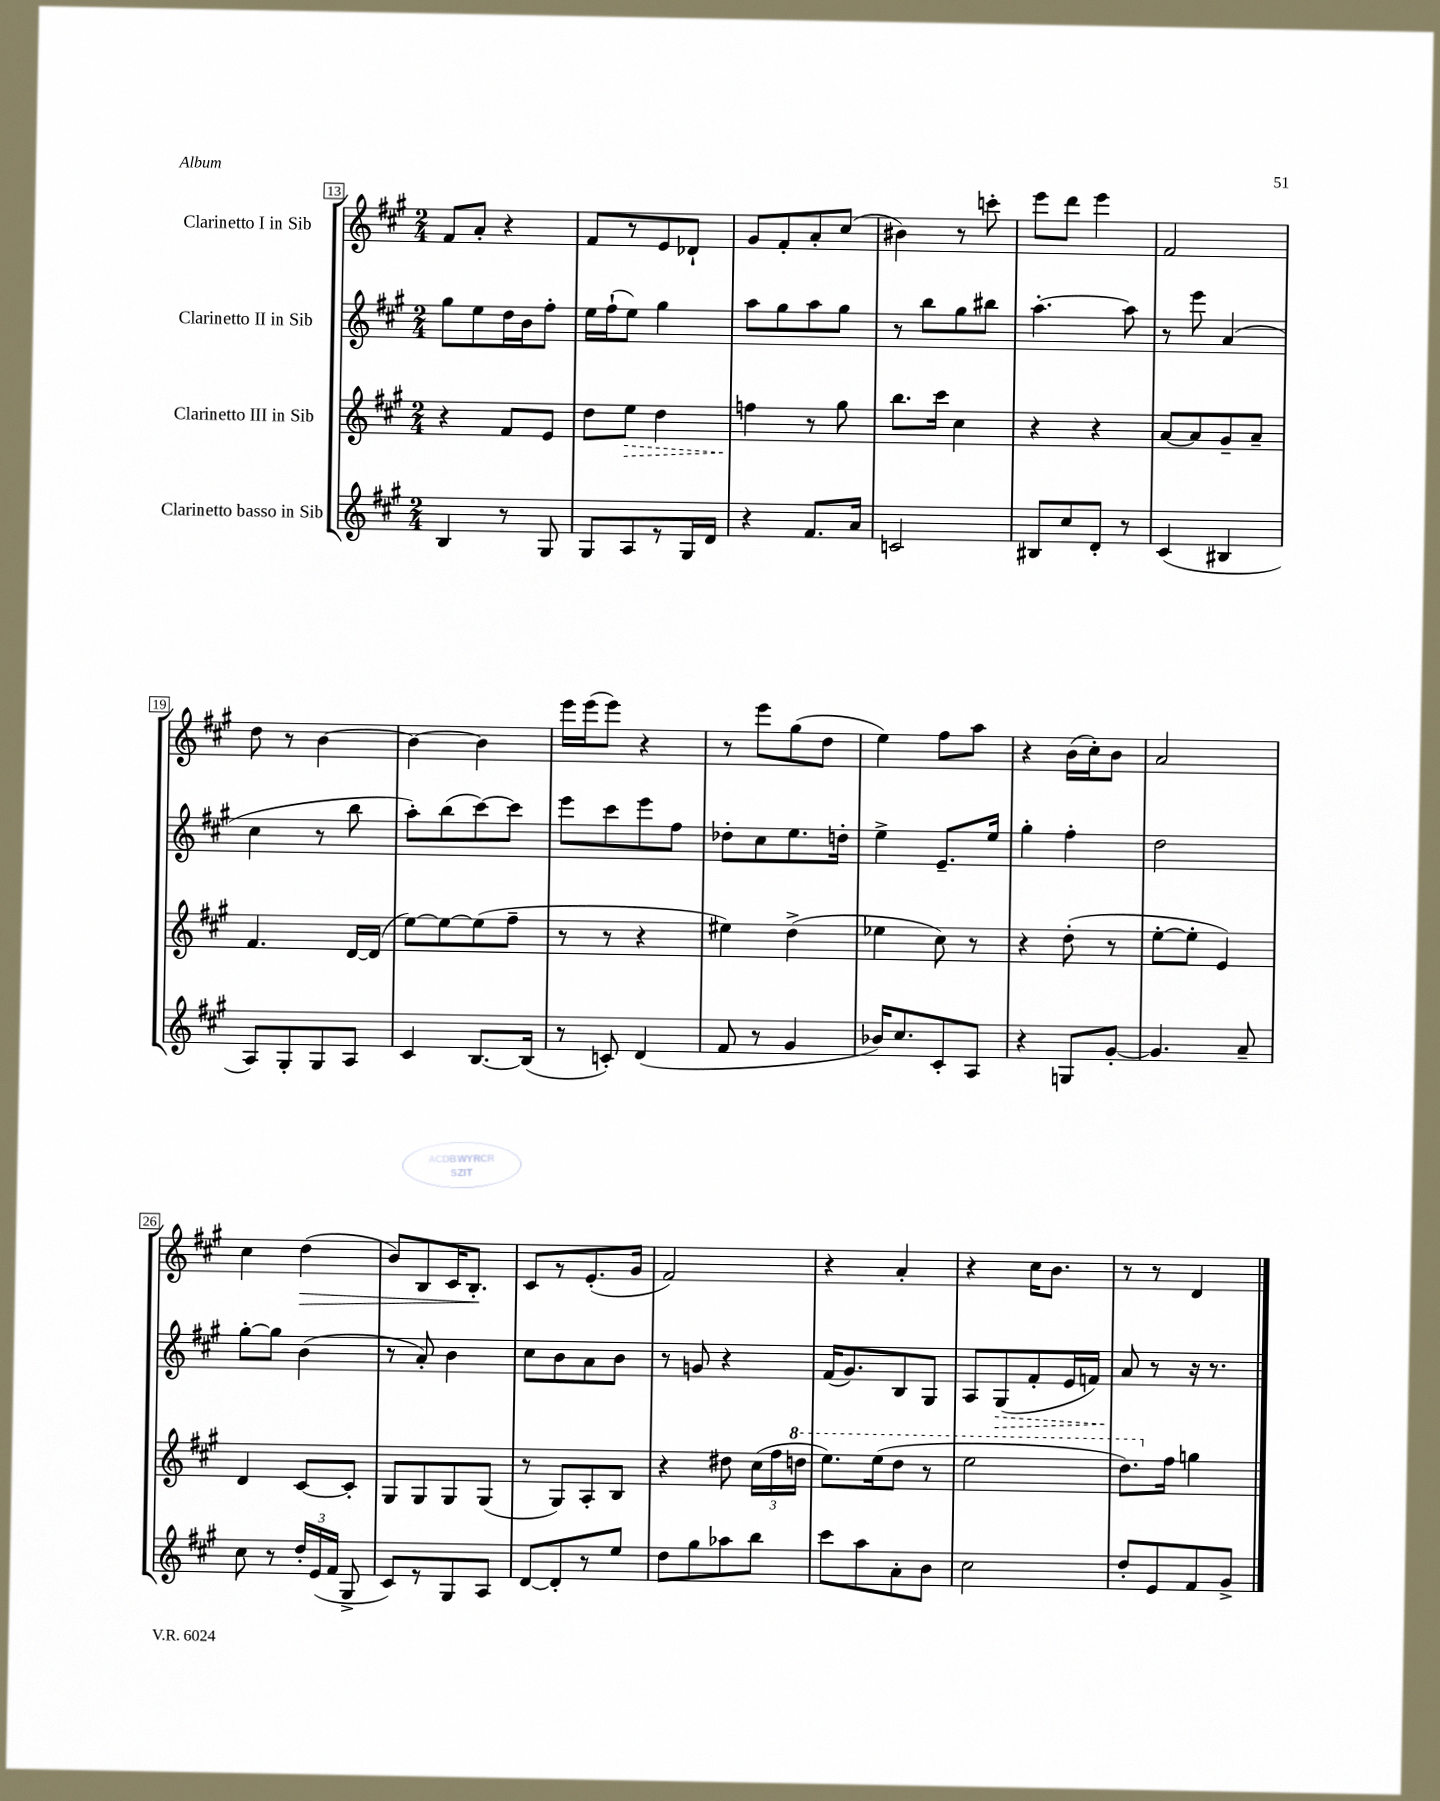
<<
\new StaffGroup <<
\new Staff = "s0" \with { instrumentName = "Clarinetto I in Sib" } {
    \clef treble \key a \major \numericTimeSignature \time 2/4
    \autoBeamOff fis'8[ a'8]-. r4 |
    fis'8[ r8 e'8 des'8]-! |
    gis'8[ fis'8-. a'8-. cis''8]( |
    bis'4) r8 c'''8-. |
    e'''8[ d'''8] e'''4 |
    fis'2 |
    d''8 r8 b'4~ |
    b'4~ b'4 |
    e'''16[ e'''16( e'''8]) r4 |
    r8 e'''8[ gis''8( d''8] |
    e''4) fis''8[ a''8] |
    r4 b'16[( cis''16-.) b'8] |
    a'2 |
    cis''4 d''4\>( |
    b'8[) b8 cis'16 b8.]-.\! |
    cis'8[ r8 e'8.-.( gis'16] |
    fis'2) |
    r4 a'4-. |
    r4 cis''16[ b'8.] |
    r8 r8 d'4 \bar "|." |
}
\new Staff = "s1" \with { instrumentName = "Clarinetto II in Sib" } {
    \clef treble \key a \major \numericTimeSignature \time 2/4
    \autoBeamOff gis''8[ e''8 d''16 b'16 fis''8]-. |
    e''16[ fis''16-!( e''8]) gis''4 |
    a''8[ gis''8 a''8 gis''8] |
    r8 b''8[ gis''8 bis''8] |
    a''4.~-. a''8 |
    r8 e'''8 a'4( |
    cis''4 r8 b''8 |
    a''8[-.) b''8( cis'''8~) cis'''8] |
    e'''8[ cis'''8 e'''8 fis''8] |
    des''8[-. cis''8 e''8. d''16]-. |
    e''4-> e'8.[-- e''16] |
    gis''4-. fis''4-. |
    d''2 |
    gis''8[~-. gis''8] b'4( |
    r8 a'8-.) b'4 |
    cis''8[ b'8 a'8 b'8] |
    r8 g'8 r4 |
    fis'16[( gis'8.) b8 gis8] |
    a8[ \once \override Hairpin.style = #'dashed-line gis8\>( fis'8-. e'16 f'16]) |
    a'8\! r8 r16 r8. \bar "|." |
}
\new Staff = "s2" \with { instrumentName = "Clarinetto III in Sib" } {
    \clef treble \key a \major \numericTimeSignature \time 2/4
    \autoBeamOff r4 fis'8[ e'8] |
    d''8[ \once \override Hairpin.style = #'dashed-line e''8]\> d''4 |
    f''4\! r8 gis''8 |
    b''8.[ cis'''16] cis''4 |
    r4 r4 |
    a'8[~ a'8 gis'8-- a'8]-- |
    fis'4. d'16[~ d'16]( |
    e''8[~) e''8~ e''8( fis''8]-- |
    r8 r8 r4 |
    eis''4) d''4->( |
    ees''4 cis''8) r8 |
    r4 d''8-.( r8 |
    e''8[~-. e''8]-. e'4) |
    d'4 cis'8[~ cis'8]-. |
    gis8[ gis8 gis8 gis8]( |
    r8 gis8[) a8-. b8] |
    r4 dis''8 \tuplet 3/2 { cis''16[( fis''16 \ottava #1 d'''!16] } |
    e'''8.[) e'''16( d'''8] r8 |
    e'''2 |
    d'''8.[) \ottava #0 fis''16] g''4 \bar "|." |
}
\new Staff = "s3" \with { instrumentName = "Clarinetto basso in Sib" } {
    \clef treble \key a \major \numericTimeSignature \time 2/4
    \autoBeamOff b4 r8 gis8 |
    gis8[ a8 r8 gis16 d'16] |
    r4 fis'8.[ a'16] |
    c'2 |
    bis8[ cis''8 d'8]-. r8 |
    cis'4( bis4 |
    a8[) gis8-. gis8 a8] |
    cis'4 b8.[~ b16]( |
    r8 c'8-.) d'4( |
    fis'8 r8 gis'4 |
    bes'16[) cis''8. cis'8-. a8] |
    r4 g8[ gis'8]~-. |
    gis'4. a'8-- |
    cis''8 r8 \tuplet 3/2 { d''16[-. e'16( fis'16] } gis8-> |
    cis'8[) r8 gis8 a8] |
    d'8[~ d'8-. r8 e''8] |
    d''8[ gis''8 aes''8 b''8] |
    cis'''8[ a''8 a'8-. b'8] |
    cis''2 |
    d''8[-. e'8 fis'8 gis'8]-> \bar "|." |
}
>>
>>
\layout { \context { \Score currentBarNumber = #13 \override BarNumber.stencil = #(make-stencil-boxer 0.1 0.3 ly:text-interface::print) } }
